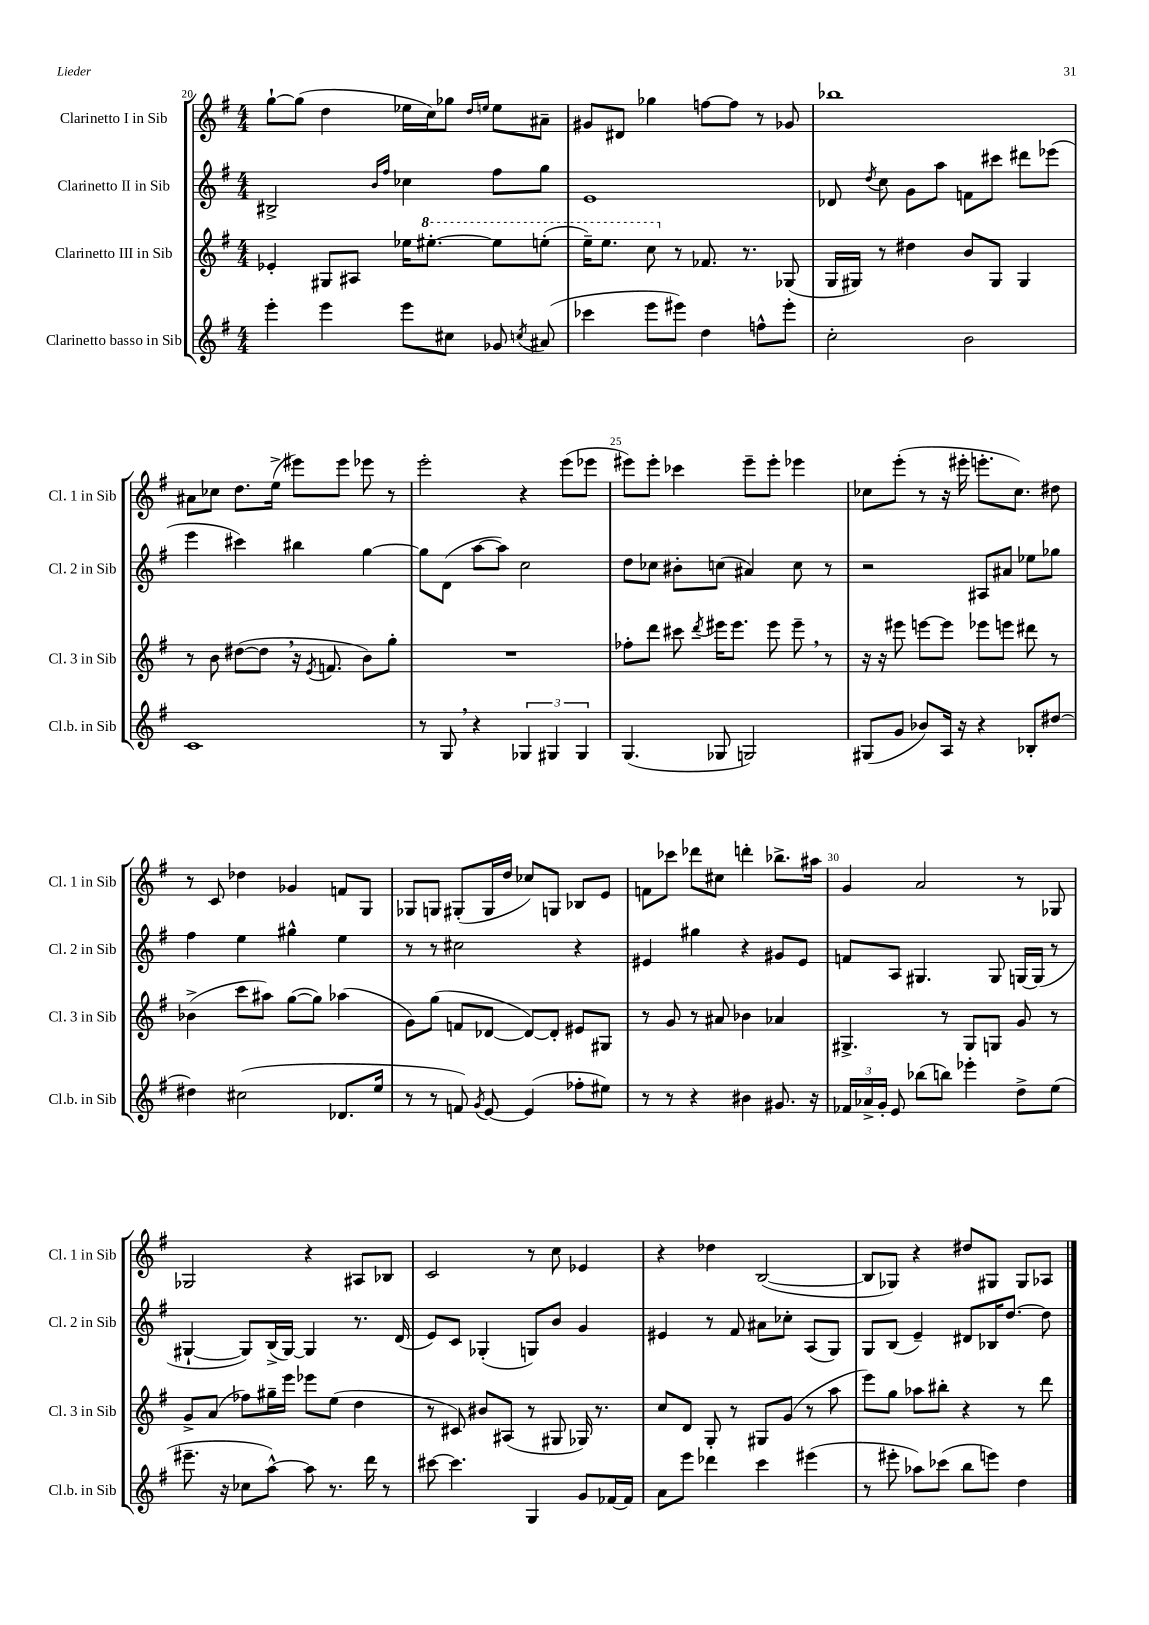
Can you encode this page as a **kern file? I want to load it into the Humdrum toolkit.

**kern	**kern	**kern	**kern
*staff4	*staff3	*staff2	*staff1
*clefG2	*clefG2	*clefG2	*clefG2
*k[f#]	*k[f#]	*k[f#]	*k[f#]
*M4/4	*M4/4	*M4/4	*M4/4
4eee'	4e-'	2B#^	[8gg`
.	.	.	(8gg]
4eee	8G#	.	4dd
.	8A#	.	.
.	.	16qqb	.
.	.	16qqff#	.
8eee	16ee-	4cc-	16ee-
.	[8.eee#'	.	16cc)
8cc#	.	.	8gg-
.	.	.	16qqdd
.	.	.	16qqee
8g-	8eee#]	8ff#	8ee
8qcc	.	.	.
(8a#	(8eee'	8gg	8a#~
=	=	=	=
4ccc-	16eee~)	1e	8g#
.	8.eee	.	.
.	.	.	8d#
8eee	8ccc	.	4gg-
8eee#)	8r	.	.
4dd	8.f-	.	[8ff
.	.	.	8ff]
.	8.r	.	.
8ff^^	.	.	8r
8eee#'	(8G-	.	8g-
=	=	=	=
2cc'	16G	8d-	1bb-
.	16G#)	.	.
.	.	8qdd	.
.	8r	8cc	.
.	4dd#	8g	.
.	.	8aa	.
2b	8b	8f	.
.	8G#	8ccc#	.
.	4G#	8ddd#	.
.	.	(8eee-	.
=	=	=	=
1c	8r	4eee	8a#
.	8b	.	8cc-
.	([8dd#	4ccc#)	8.dd
.	8dd#]	.	.
.	.	.	(16ee^
.	16r	4bb#	8eee#)
.	8qe	.	.
.	8.f	.	.
.	.	.	8eee#
.	8b)	[4gg	8eee-
.	8gg'	.	8r
=	=	=	=
8r	1r	8gg]	2eee'
8G	.	(8d	.
4r	.	[8aa	.
.	.	8aa])	.
6G-	.	2cc	4r
6G#	.	.	.
.	.	.	(8eee
6G#	.	.	.
.	.	.	8eee-
=	=	=	=
(4.G	8ff-'	8dd	8eee#)
.	8ddd	8cc-	8eee#'
.	8ccc#	8b#'	4ccc-
.	8qddd	.	.
8G-	16eee#	(8cc	.
.	8.eee#	.	.
2G)	.	4a#)	8eee#~
.	8eee#	.	8eee#'
.	8eee#~	8cc	4eee-
.	8r	8r	.
=	=	=	=
(8G#	16r	2r	8cc-
.	16r	.	.
8g	8eee#	.	(8eee'
8b-)	[8eee	.	8r
16A	8eee]	.	16r
16r	.	.	16eee#'
4r	8eee-	8A#	8.eee'
.	8eee	8a#	.
.	.	.	8.cc-)
8B-'	8ddd#	8ee-	.
[8dd#	8r	8gg-	8dd#
=	=	=	=
4dd#]	(4b-^	4ff#	8r
.	.	.	8c
(2cc#	8ccc	4ee	4dd-
.	8aa#)	.	.
.	([8gg	4gg#^^	4g-
.	8gg])	.	.
8.d-	(4aa-	4ee	8f
.	.	.	8G
16ee	.	.	.
=	=	=	=
8r	8g)	8r	8G-
8r	(8gg	8r	8G
8f)	8f	2cc#	(8G#'
8qg	.	.	.
[8e	[8d-	.	16G#
.	.	.	16dd
(4e]	8d-_)	.	8cc-)
.	8d-']	.	8G
8ff-'	8e#	4r	8B-
8ee#)	8G#	.	8e
=	=	=	=
8r	8r	4e#	8f
8r	8g	.	8ccc-
4r	8r	4gg#	8ddd-
.	8a#	.	8cc#
4b#	4b-	4r	4ddd'
8.g#	4a-	8g#	8.bb-^
.	.	8e#	.
16r	.	.	16aa#
=	=	=	=
24f-	4.G#^	8f	4g
24a-^	.	.	.
24g'	.	.	.
8e	.	8A	.
(8bb-	.	4.G#	2a
8bb)	8r	.	.
4eee-'	8G#	.	.
.	8G	8G#	.
8dd^	8g	[16G	8r
.	.	(16G]	.
(8ee	8r	8r	8G-
=	=	=	=
8.eee#~	8g^	[4G#`	2G-
.	(8a	.	.
16r	.	.	.
8cc-	8ff-)	8G#])	.
[8aa^^)	16gg#~	(16B^	.
.	16eee	[16G#)	.
8aa]	8eee-	4G#]	4r
8.r	(8ee	.	.
.	4dd	8.r	8A#
16ddd	.	.	.
8r	.	.	8B-
.	.	(16d	.
=	=	=	=
[8ccc#	8r	8e)	2c
4.ccc#]	8c#)	8c	.
.	8b#	(4G-'	.
.	(8A#	.	.
4G	8r	8G)	8r
.	8G#	8b	8cc
8g	16G-)	4g	4e-
.	8.r	.	.
[16f-	.	.	.
16f-]	.	.	.
=	=	=	=
8a	8cc	4e#	4r
8eee	8d	.	.
4ddd-	8G'	8r	4dd-
.	8r	8f#	.
4ccc	8G#	8a#	([2B
.	(8g	8cc-'	.
(4eee#	8r	(8A	.
.	8aa	8G)	.
=	=	=	=
8r	8eee)	8G	8B]
8eee#'	8gg	(8B	8G-)
8aa-)	8aa-	4e~)	4r
(8ccc-	8bb#'	.	.
8bb	4r	8d#	8dd#
8eee)	.	16B-	8G#
.	.	[8.dd	.
4dd	8r	.	8G#
.	8ddd	8dd]	8A-
==	==	==	==
*-	*-	*-	*-
